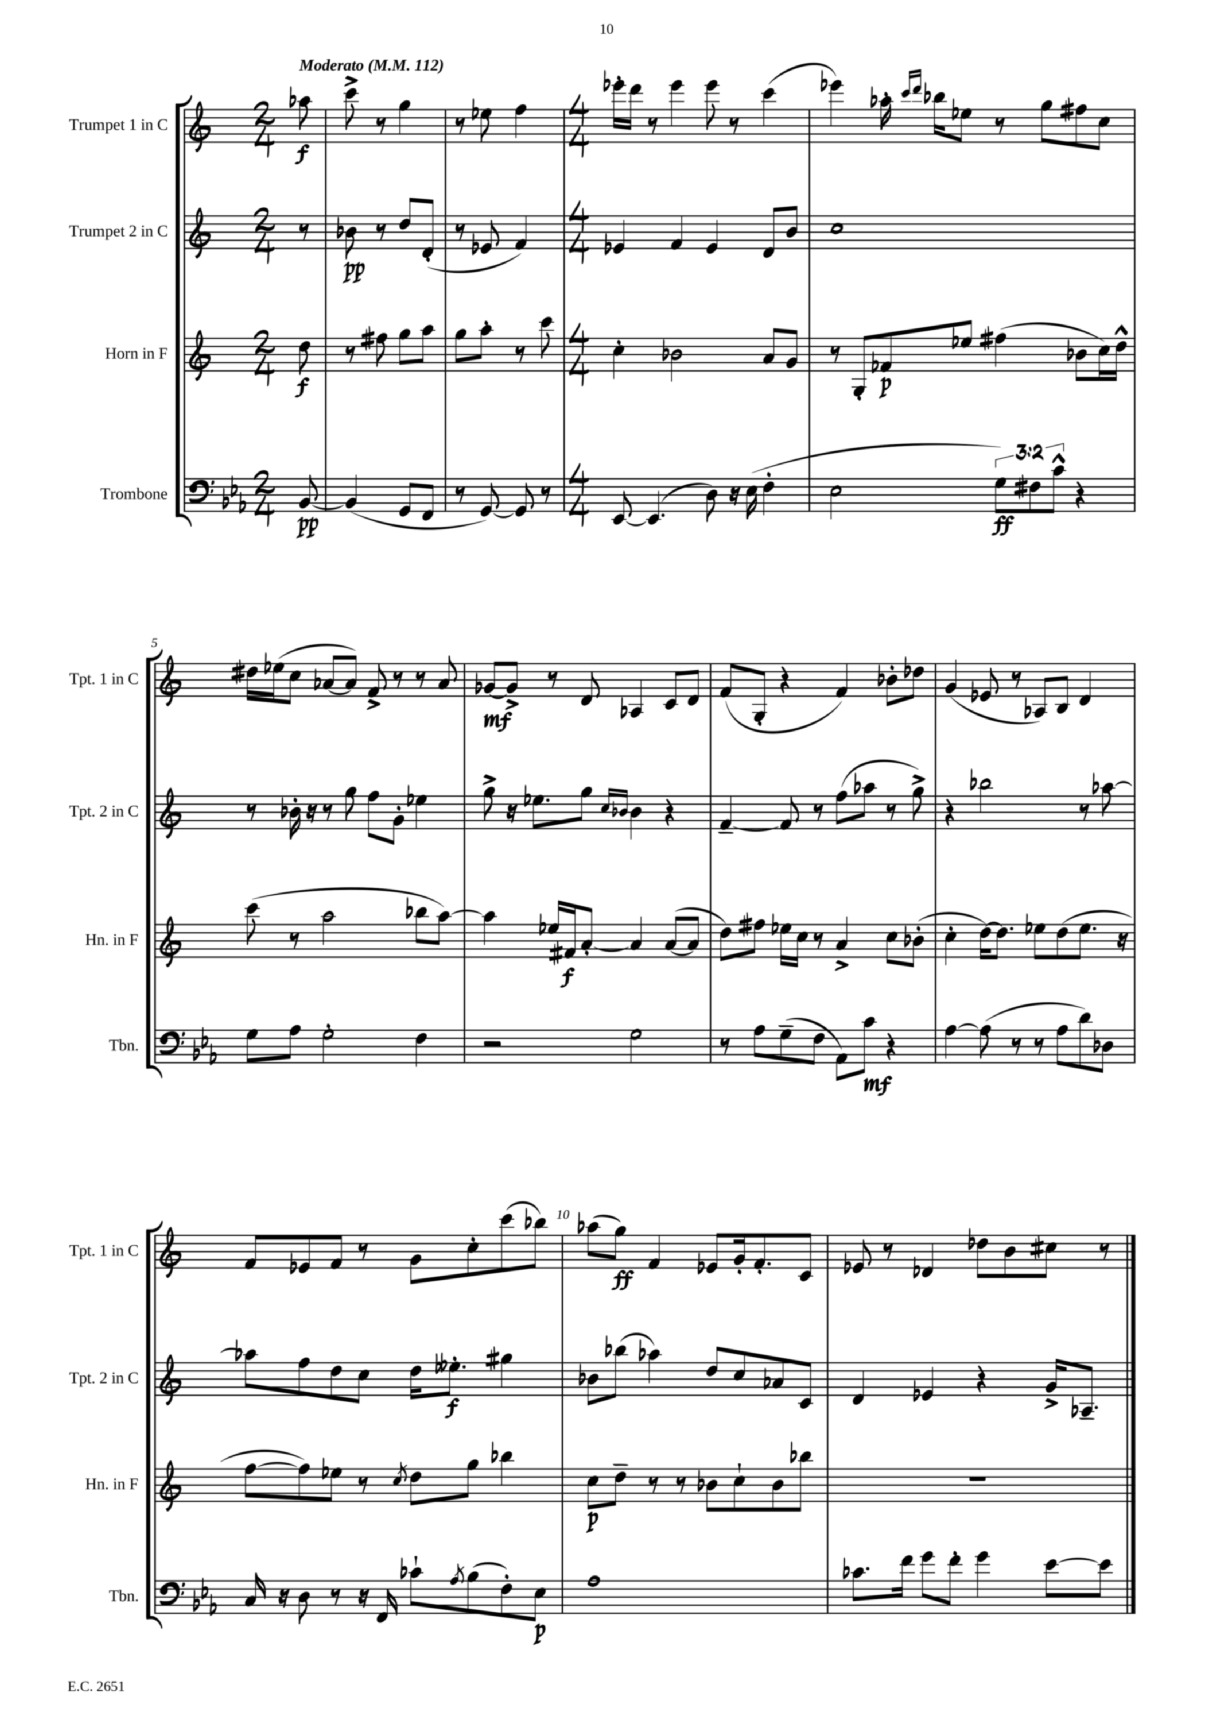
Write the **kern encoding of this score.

**kern	**kern	**kern	**kern
*staff4	*staff3	*staff2	*staff1
*clefF4	*clefG2	*clefG2	*clefG2
*k[b-e-a-]	*k[]	*k[]	*k[]
*M2/4	*M2/4	*M2/4	*M2/4
*MM112	*MM112	*MM112	*MM112
[8BB-	8dd	8r	8aa-
=	=	=	=
(4BB-]	8r	8b-	8ccc^
.	8ff#	8r	8r
8GG	8gg	8dd	4gg
8FF	8aa	(8d'	.
=	=	=	=
8r	8gg	8r	8r
[8GG)	8aa'	8e-	8ee-
8GG]	8r	4f)	4ff
8r	8ccc	.	.
=	=	=	=
*M4/4	*M4/4	*M4/4	*M4/4
[8EE-	4cc'	4e-	16eee-'
.	.	.	16ddd
(4.EE-]	.	.	8r
.	2b-	4f	4eee-
8D)	.	4e-	8eee-
16r	.	.	8r
(16E-	.	.	.
4F'	8a	8d	(4ccc
.	8g	8b	.
=	=	=	=
2E-	8r	1cc	4eee-)
.	8G'	.	.
.	8f-	.	16aa-'
.	.	.	16qqccc
.	.	.	16qqddd
.	.	.	16bb-
.	8ee-	.	8ee-
12G)	(4ff#	.	8r
12F#	.	.	.
.	.	.	8gg
12c^^	.	.	.
4r	8b-	.	8ff#
.	16cc)	.	8cc
.	16dd^^	.	.
=	=	=	=
8G	(8ccc	8r	16dd#
.	.	.	(16ee-
8A-	8r	16b-'	8cc
.	.	16r	.
2G'	2aa	8r	[8a-
.	.	8gg	8a-])
.	.	8ff	8f^
.	.	8g'	8r
4F	8bb-	4ee-	8r
.	[8aa)	.	8a-
=	=	=	=
2r	4aa]	8gg^	[8g-
.	.	16r	8g-^]
.	.	8.ee-	.
.	16ee-	.	8r
.	16f#	.	.
.	[8a'	8gg	8d
.	.	16qqcc	.
.	.	16qqb-	.
2G	4a]	4b-	4A-
.	([8a	4r	8c
.	8a]	.	8d
=	=	=	=
8r	8dd)	[4f~	(8f
8A-	8ff#	.	8G'
(8G~	16ee-	8f]	4r
.	16cc	.	.
8F	8r	8r	.
8AA-)	4a^	(8ff	4f)
8c	.	8aa-	.
4r	8cc	8r	8b-'
.	(8b-'	8gg^)	8dd-
=	=	=	=
[4A-	4cc'	4r	(4g
(8A-]	[16dd)	2bb-	8e-
.	8.dd]	.	.
8r	.	.	8r
8r	8ee-	.	8A-)
8A-	(8dd	.	8B
8d)	8.ee-	8r	4d
8D-	.	[8aa-	.
.	16r	.	.
=	=	=	=
16C	[8ff	8aa-]	8f
16r	.	.	.
8D	8ff])	8ff	8e-
8r	8ee-	8dd	8f
16r	8r	8cc	8r
16FF	.	.	.
.	8qcc	.	.
8c-`	8dd	16dd	8g
.	.	8.ee--'	.
8qA-	.	.	.
(8B-	8gg	.	8cc'
8F')	4bb-	4gg#	(8ccc
8E-	.	.	8bb-)
=	=	=	=
1A-	8cc	8b-	(8aa-
.	8dd~	(8bb-	8gg)
.	8r	4aa-)	4f
.	8r	.	.
.	8b-	8dd	8e-
.	8cc`	8cc	16g'
.	.	.	8.f'
.	8b-	8a-	.
.	8bb-	8c	8c
=	=	=	=
8.c-	1r	4d	8e-
.	.	.	8r
16f	.	.	.
8g	.	4e-	4d-
8f'	.	.	.
4g	.	4r	8dd-
.	.	.	8b
[8e-	.	16g^	8cc#
.	.	8.A-~	.
8e-]	.	.	8r
==	==	==	==
*-	*-	*-	*-
